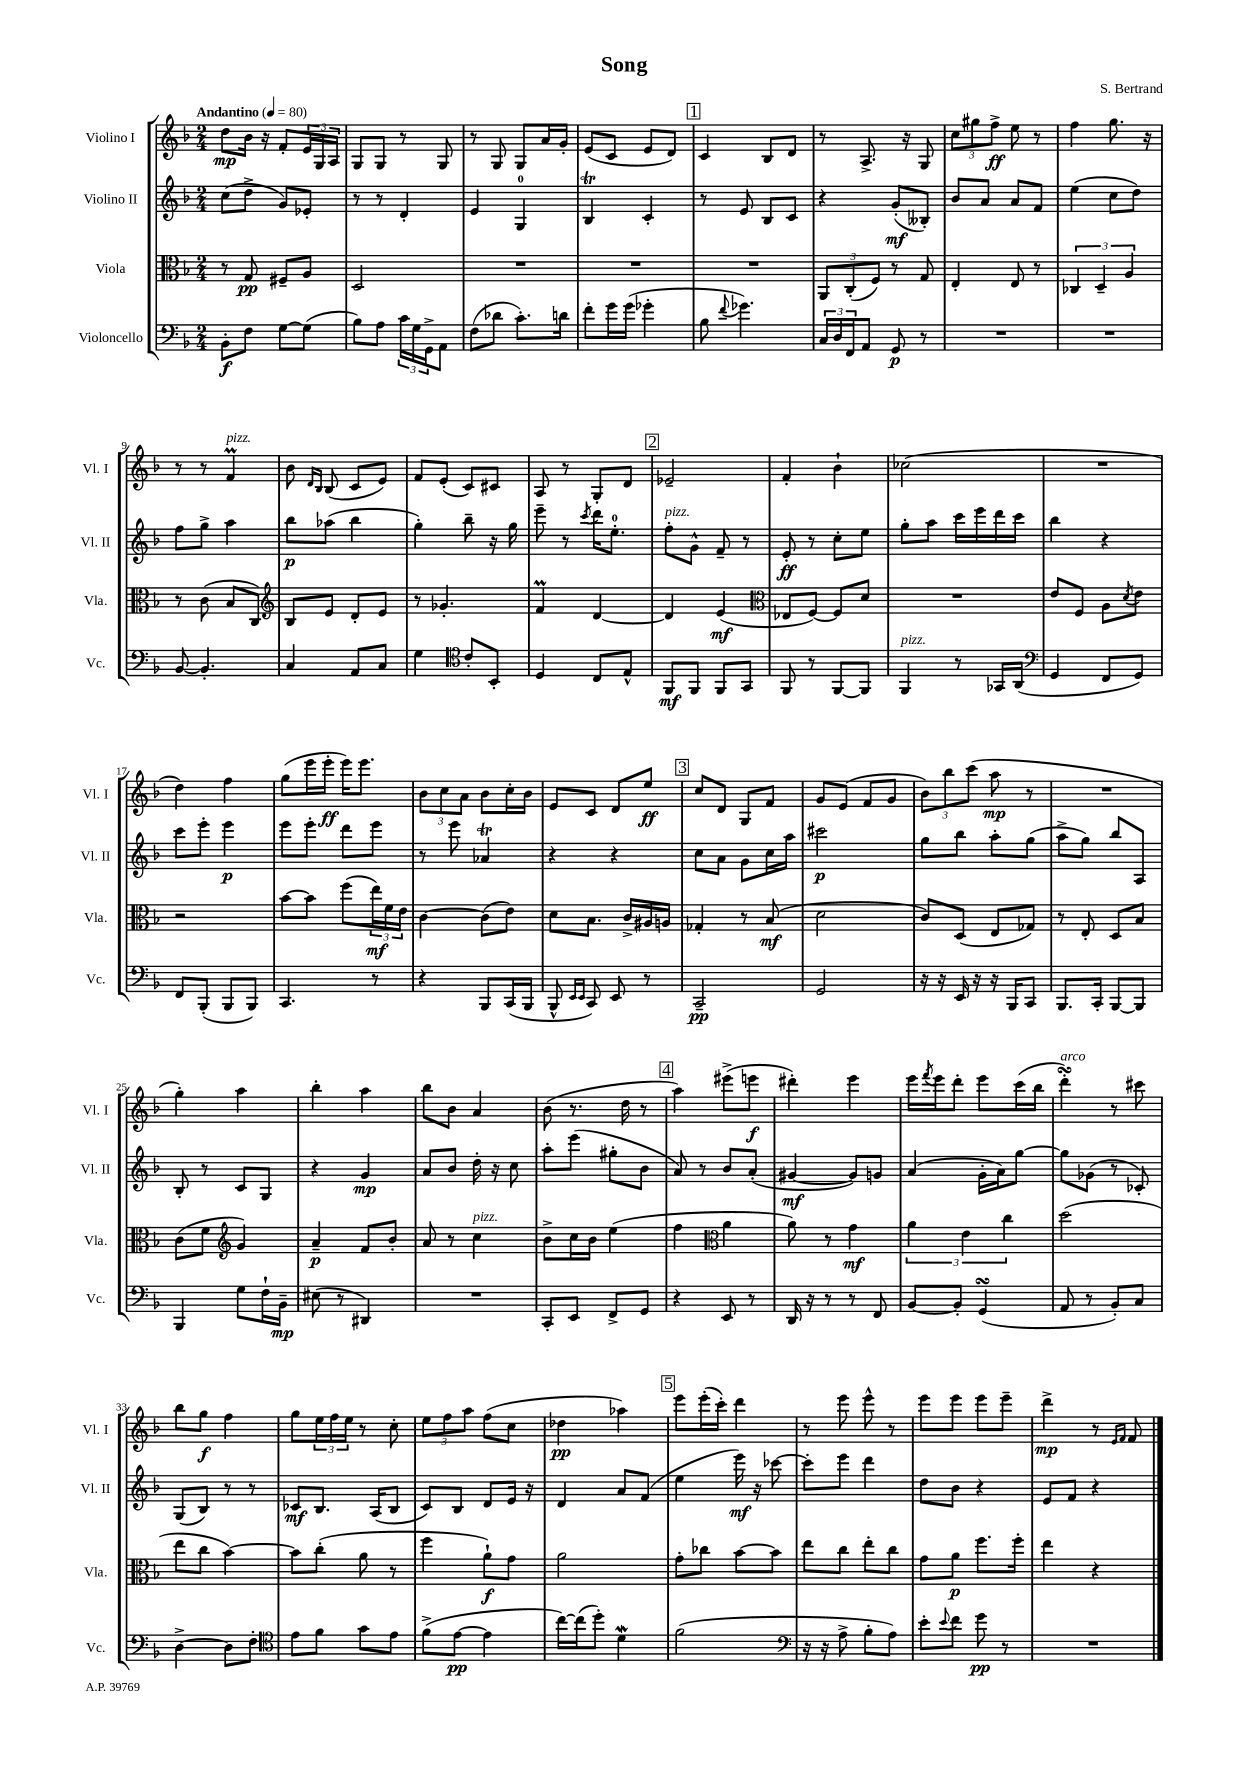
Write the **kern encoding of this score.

**kern	**kern	**kern	**kern
*staff4	*staff3	*staff2	*staff1
*clefF4	*clefC3	*clefG2	*clefG2
*k[b-]	*k[b-]	*k[b-]	*k[b-]
*M2/4	*M2/4	*M2/4	*M2/4
*MM80	*MM80	*MM80	*MM80
8BB-'\L	8r	(8cc\L	8dd\L
8F\J	8G/	8dd^\J	16b-\Jk
.	.	.	16r
[8G\L	8F#~/L	8g/L)	8f'/L
(8G\]J	8A/J	8e-'/J	24e/L
.	.	.	24G/
.	.	.	24A/JJ
=	=	=	=
8B-\L)	2D/	8r	8G/L
8A\J	.	8r	8G/J
24c\LL	.	4d'/	8r
24G\	.	.	.
24GG^\J	.	.	.
8AA\J	.	.	8G/
=	=	=	=
(8F\L	2r	4e/	8r
8d-\J	.	.	8G/
8.c'\L)	.	4G/	8G/L
.	.	.	16a/L
16d\Jk	.	.	16g'/JJ
=	=	=	=
8f'\L	2r	4B-/	(8e/L
16g\L	.	.	8c/J
(16g\JJ	.	.	.
4g-'\	.	4c'/	8e/L
.	.	.	8d/J)
=	=	=	=
8B-\	2r	8r	4c/
8qqf/	.	.	.
4.g-\)	.	8e/	.
.	.	8B-/L	8B-/L
.	.	8c/J	8d/J
=	=	=	=
24C/LL	12AA/L	4r	8r
24D/	.	.	.
24FF/J	(12C'/	.	.
8AA/J	.	.	8.A^/
.	12F/J)	.	.
8GG/	8r	(8g'/L	.
.	.	.	16r
8r	8G/	8B--'/J)	8G/
=	=	=	=
2r	4E'/	8b-/L	12cc\L
.	.	.	12gg#\
.	.	8a/J	.
.	.	.	12ff^\J
.	8E/	8a/L	8ee\
.	8r	8f/J	8r
=	=	=	=
2r	6C-/	(4ee\	4ff\
.	6D~/	.	.
.	.	8cc\L	8.gg\
.	6A/	.	.
.	.	8dd\J)	.
.	.	.	16r
=	=	=	=
[8BB-/	8r	8ff\L	8r
4.BB-'/]	(8c\	8gg^\J	8r
.	8B-/L	4aa\	4f/
.	8C/J)	.	.
=	=	=	=
*	*clefG2	*	*
4C/	8B-/L	8bb-\L	8b-\
.	.	.	16qqd/LL
.	.	.	16qqB-/JJ
.	8e/J	(8aa-\J	(8B-/
8AA/L	8d'/L	4bb-\	8c/L
8C/J	8e/J	.	8e/J)
=	=	=	=
4G\	8r	4gg'\)	8f/L
.	4.g-'/	.	(8e'/J
*clefC4	*	*	*
8c'/L	.	8bb-~\	8c/L)
8BB-'/J	.	16r	8c#/J
.	.	16gg\	.
=	=	=	=
4D/	4f/	8eee~\	8A/
.	.	8r	8r
.	.	8qccc/	.
8C/L	[4d/	16ddd\LK	8G'/L
.	.	8.ee'\J	.
8E^^/J	.	.	8d/J
=	=	=	=
8FF/L	4d/]	8ff'\L	2e-~/
8FF/J	.	8g^^\J	.
8FF/L	(4e/	8f~/	.
8GG/J	.	8r	.
=	=	=	=
*	*clefC3	*	*
8FF/	8E-/L	8e'/	4f'/
8r	[8F/J)	8r	.
[8FF/L	8F/]L	8cc'\L	4b-`\
8FF/]J	8d/J	8ee\J	.
=	=	=	=
4FF/	2r	8gg'\L	(2cc-\
.	.	8aa\J	.
8r	.	16ccc\LL	.
.	.	16eee\	.
16GG-/LL	.	16ddd\	.
(16AA/JJ	.	16ccc\JJ	.
=	=	=	=
*clefF4	*	*	*
4GG/	8e/L	4bb-\	2r
.	8F/J	.	.
8FF/L	8A\L	4r	.
.	8qd/	.	.
8GG/J)	8e\J	.	.
=	=	=	=
8FF/L	2r	8ccc\L	4dd\)
(8BBB-'/J	.	8eee'\J	.
8BBB-/L	.	4eee\	4ff\
8BBB-/J)	.	.	.
=	=	=	=
4.CC/	[8b-\L	8eee\L	(8gg\L
.	8b-\]J	8eee'\J	16eee\L
.	.	.	16eee'\JJ
.	(8ff\L	8ddd\L	16eee\LK)
.	.	.	8.eee\J
8r	24ee\L)	8eee\J	.
.	24f\	.	.
.	24e\JJ	.	.
=	=	=	=
4r	[4c\	8r	12b-\L
.	.	.	12cc\
.	.	8eee\	.
.	.	.	12a\J
8BBB-/L	(8c\]L	4a-/	8b-\L
(16CC/L	8e\J)	.	16cc'\L
16BBB-/JJ	.	.	16b-\JJ
=	=	=	=
8BBB-^^/	8d\L	4r	8e/L
16qqEE/LL	.	.	.
16qqEE/JJ	.	.	.
8CC/)	8.B-\J	.	8c/J
8EE/	.	4r	8d/L
.	16c^/LL	.	.
8r	16A#/	.	8ee/J
.	16A/JJ	.	.
=	=	=	=
2CC~/	4G-'/	8cc\L	8cc/L
.	.	8a\J	8d/J
.	8r	8g\L	8G/L
.	(8B-/	16cc\L	8f/J
.	.	16aa\JJ	.
=	=	=	=
2GG/	2d\	2ccc#\	8g/L
.	.	.	(8e/J
.	.	.	8f/L
.	.	.	8g/J
=	=	=	=
16r	8c/L)	8gg\L	12b-\L)
16r	.	.	.
.	.	.	12bb-\
16EE/	(8D/J	8bb-\J	.
.	.	.	(12ccc\J
16r	.	.	.
16r	8E/L	8aa'\L	8aa\
16BBB-/LK	.	.	.
8CC/J	8G-/J)	(8gg\J	8r
=	=	=	=
8.BBB-/L	8r	8aa^\L	2r
.	8E'/	8gg\J)	.
16CC'/Jk	.	.	.
[8BBB-/L	8D/L	8bb-/L	.
8BBB-/]J	8B-/J	8A/J	.
=	=	=	=
4BBB-/	(8c\L	8B-'/	4gg'\)
.	8f\J	8r	.
*	*clefG2	*	*
8G\L	4g/)	8c/L	4aa\
16F`\L	.	8G/J	.
16BB-~\JJ	.	.	.
=	=	=	=
(8E#\	4a~/	4r	4bb-'\
8r	.	.	.
4DD#/)	8f/L	4g/	4aa\
.	8b-'/J	.	.
=	=	=	=
2r	8a/	8a/L	8bb-\L
.	8r	8b-/J	8b-\J
.	4cc\	16dd'\	4a/
.	.	16r	.
.	.	8cc\	.
=	=	=	=
8CC'/L	8b-^\L	8aa'\L	(8b-\
8EE/J	16cc\L	(8eee\J	8.r
.	16b-\JJ	.	.
8FF^/L	(4ee\	8gg#'\L	.
.	.	.	16dd\
8GG/J	.	8b-\J	8r
=	=	=	=
4r	4ff\	8a/)	4aa\)
.	.	8r	.
*	*clefC3	*	*
8EE/	4a\	8b-/L	(8eee#^\L
8r	.	(8a'/J	8eee\J
=	=	=	=
16DD/	8a\)	[4g#/	4ddd#'\)
16r	.	.	.
8r	8r	.	.
8r	4g\	8g#/]L)	4eee\
8FF/	.	8g/J	.
=	=	=	=
[8BB-/L	6a\	(4a/	16eee\LL
.	.	.	8qfff/
.	.	.	16eee\J
8BB-'/]J	.	.	8ddd'\J
.	6e\	.	.
(4GG/	.	16g'\LL	8eee\L
.	.	16a\J)	.
.	6cc\	.	.
.	.	[8gg\J	(16ccc\L
.	.	.	16bb-\JJ
=	=	=	=
8AA/	(2dd\	8gg\]L	4ddd'\)
8r	.	(8g-\J	.
8BB-'/L)	.	8r	8r
8C/J	.	8c-'/)	8ccc#\
=	=	=	=
[4D^\	8ee\L	(8G/L	8bb-\L
.	8cc\J	8B-/J)	8gg\J
8D\]L	[4b-\)	8r	4ff\
8F'\J	.	8r	.
=	=	=	=
*clefC4	*	*	*
8e\L	8b-\]L	8c-/L	8gg\L
8f\J	(8cc'\J	8.B-/J	24ee\L
.	.	.	24ff\
.	.	.	24ee\JJ
8g\L	8a\	.	8r
.	.	(16A/LK	.
8e\J	8r	8B-/J	8cc'\
=	=	=	=
(8f^\L	4ff\	8c/L)	12ee\L
.	.	.	12ff\
[8e\J	.	8B-/J	.
.	.	.	12aa\J
4e\]	8a`\L)	8d/L	(8ff\L
.	8g\J	16e/Jk	8cc\J
.	.	16r	.
=	=	=	=
[16cc\LL)	2a\	4d/	4dd-\
(16cc\]J	.	.	.
8dd'\J)	.	.	.
4d\	.	8a/L	4aa-\)
.	.	(8f/J	.
=	=	=	=
(2f\	8g'\L	4ee\	8eee\L
.	8cc-\J	.	(16eee'\L
.	.	.	16ccc'\JJ)
.	[8b-\L	16eee\)	4ddd\
.	.	16r	.
.	8b-\]J	[8ccc-\	.
=	=	=	=
*clefF4	*	*	*
16r	8ee\L	8ccc-'\]L	8r
16r	.	.	.
8A^\	8cc\J	8eee\J	8eee\
8B-'\L	8ee'\L	4ddd\	8eee^^\
8A\J)	8cc\J	.	8r
=	=	=	=
8e'\L	8g\L	8dd\L	8eee\L
8qqe/	.	.	.
8f\J	8a\J	8b-\J	8eee\J
8g\	8.ff\L	4r	8eee\L
8r	.	.	8eee~\J
.	16ff'\Jk	.	.
=	=	=	=
2r	4ee\	8e/L	4ddd^\
.	.	8f/J	.
.	4r	4r	8r
.	.	.	16qqe/LL
.	.	.	16qqf/JJ
.	.	.	8f/
==	==	==	==
*-	*-	*-	*-
